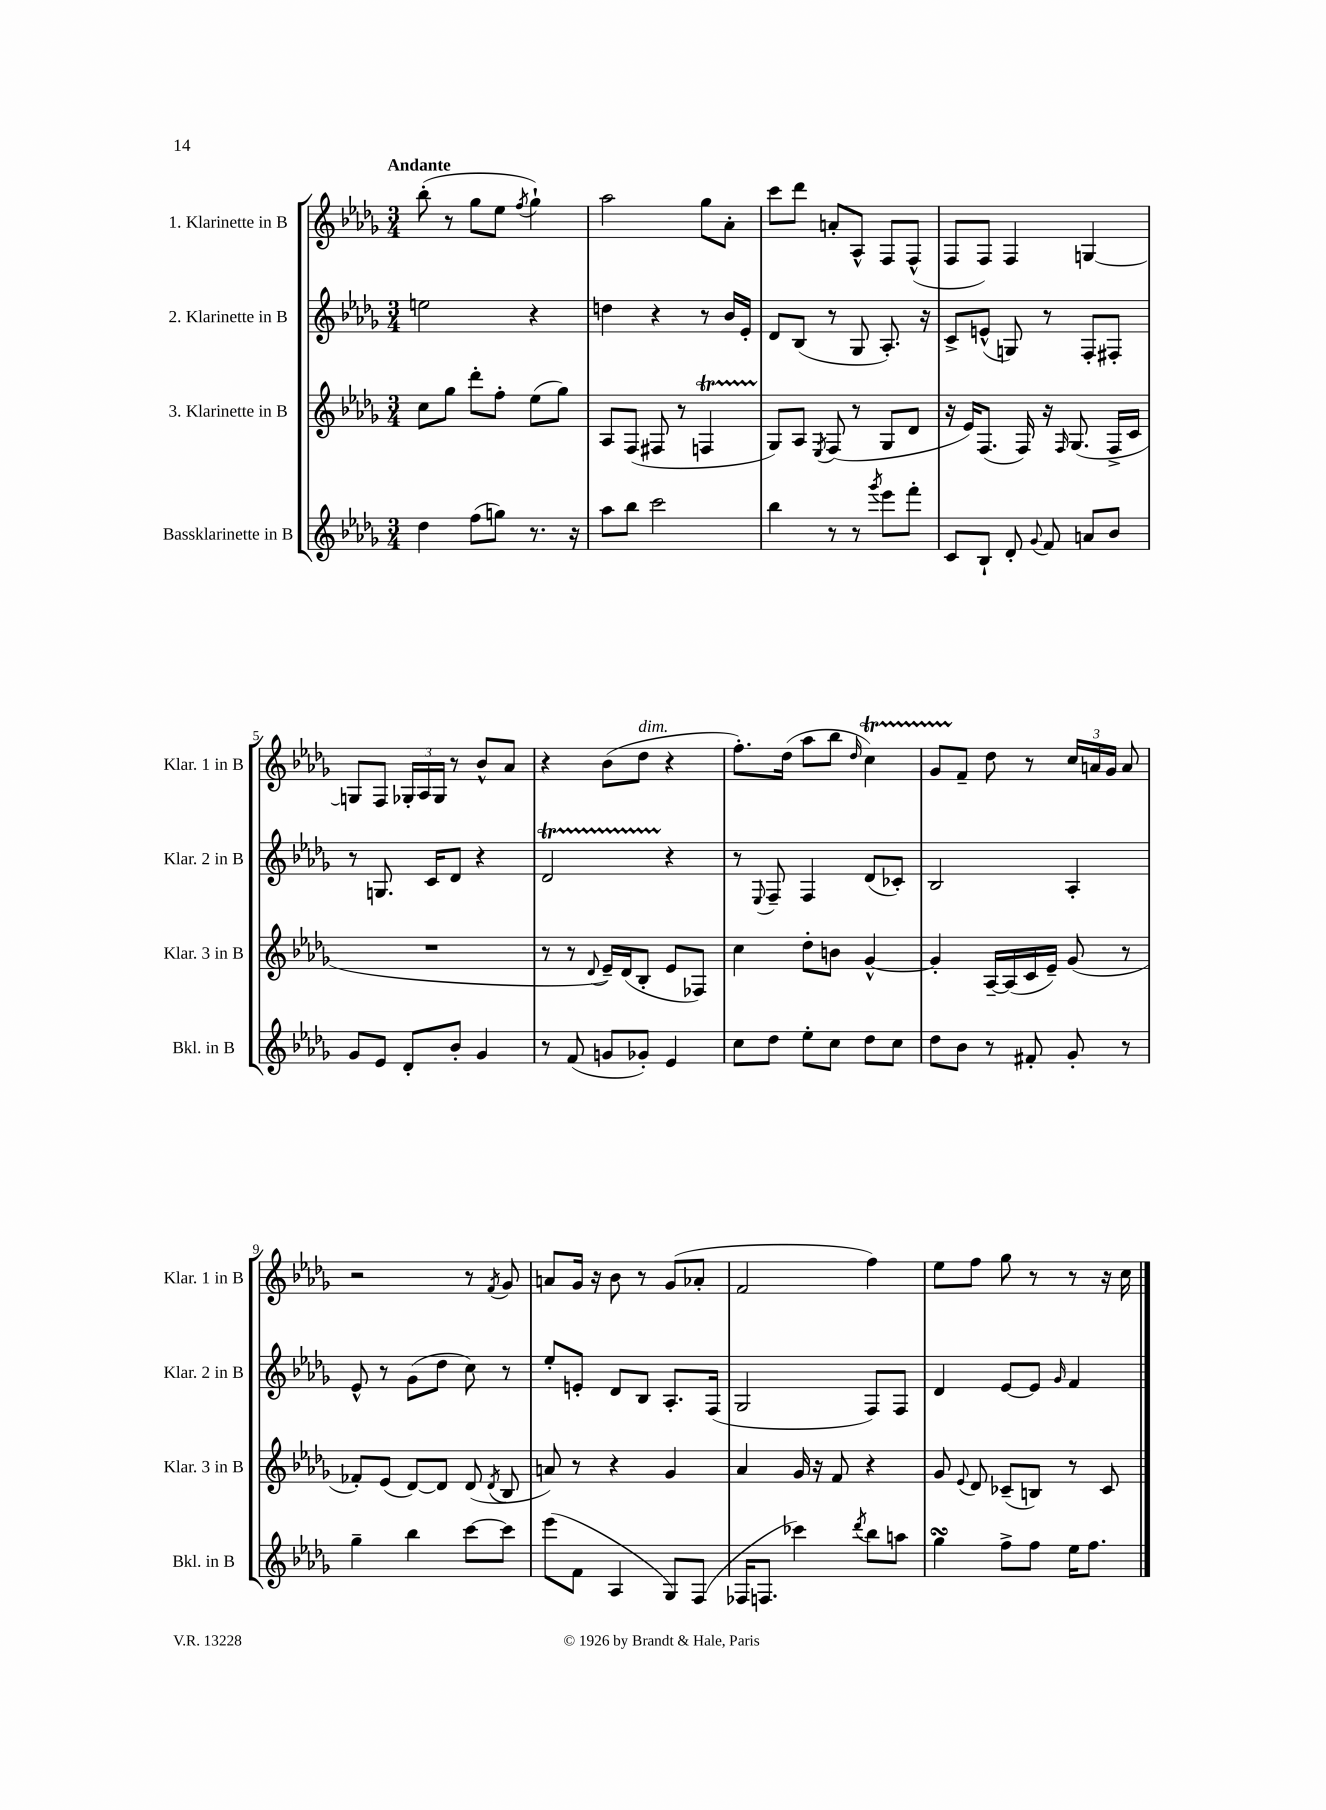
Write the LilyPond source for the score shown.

<<
\new StaffGroup <<
\new Staff = "s0" \with { instrumentName = "1. Klarinette in B" shortInstrumentName = "Klar. 1 in B" } {
    \clef treble \key des \major \numericTimeSignature \time 3/4 \tempo "Andante"
    \autoBeamOff bes''8-.( r8 ges''8[ ees''8] \acciaccatura { f''8 } ges''4-!) |
    aes''2 ges''8[ aes'8]-. |
    c'''8[ des'''8] a'8[-. aes8]-^ f8[ f8]-^( |
    f8[ f8]) f4 g4~ |
    g8[ f8] \tuplet 3/2 { ges16[-. aes16 ges16] } r8 bes'8[-^ aes'8] |
    r4 bes'8[( des''8]^\markup { \italic "dim." } r4 |
    f''8.[-.) des''16]( aes''8[ bes''8] \grace { des''16 } c''4\startTrillSpan) |
    ges'8[ f'8]--\stopTrillSpan des''8 r8 \tuplet 3/2 { c''16[ a'16 ges'16] } a'8 |
    r2 r8 \acciaccatura { f'8 } ges'8 |
    a'8[ ges'16] r16 bes'8 r8 ges'8[( aes'8]-. |
    f'2 f''4) |
    ees''8[ f''8] ges''8 r8 r8 r16 c''16 \bar "|." |
}
\new Staff = "s1" \with { instrumentName = "2. Klarinette in B" shortInstrumentName = "Klar. 2 in B" } {
    \clef treble \key des \major \numericTimeSignature \time 3/4
    \autoBeamOff e''2 r4 |
    d''4 r4 r8 bes'16[ ees'16]-. |
    des'8[ bes8]( r8 ges8 aes8.-.) r16 |
    c'8[-> e'8]-^( g8) r8 f8[-. fis8]-. |
    r8 g8. c'16[ des'8] r4 |
    des'2\startTrillSpan r4\stopTrillSpan |
    r8 \appoggiatura { ees8 } f8-- f4 des'8[( ces'8]-.) |
    bes2 aes4-. |
    ees'8-^ r8 ges'8[( des''8] c''8) r8 |
    ees''8[-. e'8]-. des'8[ bes8] aes8.[-. f16]( |
    ges2 f8[) f8] |
    des'4 ees'8[~ ees'8] \grace { ges'16 } f'4 \bar "|." |
}
\new Staff = "s2" \with { instrumentName = "3. Klarinette in B" shortInstrumentName = "Klar. 3 in B" } {
    \clef treble \key des \major \numericTimeSignature \time 3/4
    \autoBeamOff c''8[ ges''8] des'''8[-. f''8]-. ees''8[( ges''8]) |
    aes8[ f8]( fis8 r8 f4\startTrillSpan |
    ges8[\stopTrillSpan) aes8] \acciaccatura { ees8 } f8( r8 ges8[ des'8] |
    r16 ees'16[) f8.]( f16) r16 \grace { f16 } ges8.( f16[-> c'16] |
    R2. |
    r8 r8 \appoggiatura { des'8 } ees'16[--) des'16( bes8]-. ees'8[ fes8]) |
    c''4 des''8[-. b'8] ges'4~-^ |
    ges'4-. aes16[~-- aes16( c'16 ees'16]--) ges'8( r8 |
    fes'8[-.) ees'8]( des'8[~) des'8] des'8( \acciaccatura { des'8 } bes8 |
    a'8) r8 r4 ges'4 |
    aes'4 ges'16 r16 f'8 r4 |
    ges'8 \appoggiatura { ees'8 } des'8 ces'8[--( b8]) r8 ces'8 \bar "|." |
}
\new Staff = "s3" \with { instrumentName = "Bassklarinette in B" shortInstrumentName = "Bkl. in B" } {
    \clef treble \key des \major \numericTimeSignature \time 3/4
    \autoBeamOff des''4 f''8[( g''8]) r8. r16 |
    aes''8[ bes''8] c'''2 |
    bes''4 r8 r8 \acciaccatura { ges'''8 } ees'''8[ f'''8]-. |
    c'8[ bes8]-! des'8-. \appoggiatura { ges'8 } f'8 a'8[ bes'8] |
    ges'8[ ees'8] des'8[-. bes'8]-. ges'4 |
    r8 f'8( g'8[ ges'8]-.) ees'4 |
    c''8[ des''8] ees''8[-. c''8] des''8[ c''8] |
    des''8[ bes'8] r8 fis'8-. ges'8-. r8 |
    ges''4-- bes''4 c'''8[~ c'''8] |
    ees'''8[( f'8] aes4 ges8[) f8]( |
    fes16[ f8.] ces'''4) \acciaccatura { des'''8 } bes''8[ a''8] |
    ges''4\turn f''8[-> f''8] ees''16[ f''8.] \bar "|." |
}
>>
>>
